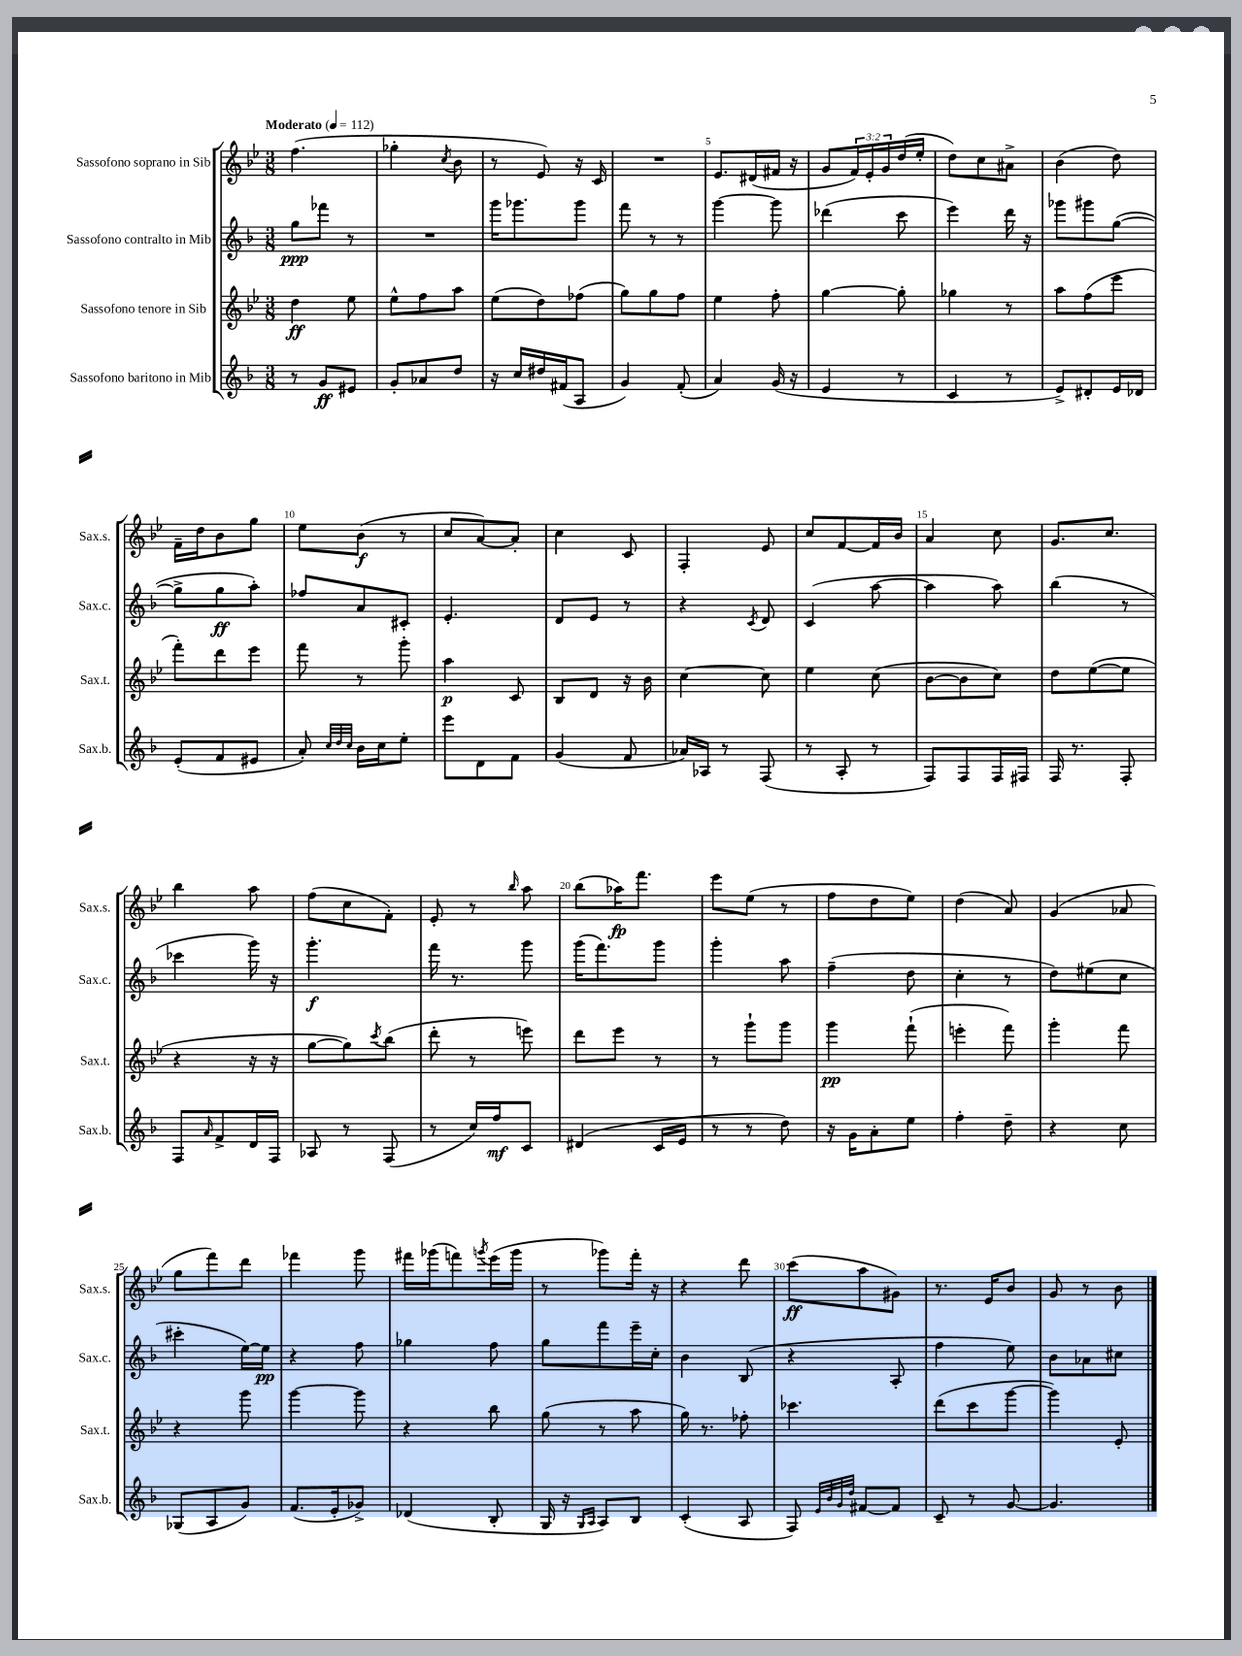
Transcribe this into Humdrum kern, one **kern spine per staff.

**kern	**dynam	**kern	**dynam	**kern	**dynam	**kern	**dynam
*part4	*part4	*part3	*part3	*part2	*part2	*part1	*part1
*staff4	*staff4	*staff3	*staff3	*staff2	*staff2	*staff1	*staff1
*I"Sassofono baritono in Mib	*	*I"Sassofono tenore in Sib	*	*I"Sassofono contralto in Mib	*	*I"Sassofono soprano in Sib	*
*I'Sax.b.	*	*I'Sax.t.	*	*I'Sax.c.	*	*I'Sax.s.	*
*clefG2	*	*clefG2	*	*clefG2	*	*clefG2	*
*k[b-]	*	*k[b-e-]	*	*k[b-]	*	*k[b-e-]	*
*M3/8	*	*M3/8	*	*M3/8	*	*M3/8	*
*MM112	*	*MM112	*	*MM112	*	*MM112	*
=1	=1	=1	=1	=1	=1	=1	=1
!	!	!	!	!	!	!LO:TX:a:B:t=Moderato	!
8r	.	4dd\	ff	8gg\L	ppp	(4.ff\	.
8g/L	ff	.	.	8fff-X\J	.	.	.
8e#X/J	.	8ee-\	.	8r	.	.	.
=2	=2	=2	=2	=2	=2	=2	=2
8g'/L	.	8ee-^^\L	.	4.r	.	4gg-X'\	.
8a-X/	.	8ff\	.	.	.	.	.
.	.	.	.	.	.	8qcc/	.
8dd/J	.	8aa\J	.	.	.	8b-\	.
=3	=3	=3	=3	=3	=3	=3	=3
16r	.	(8ee-\L	.	16ggg\KL	.	8r	.
16cc/LL	.	.	.	8.ggg-X\	.	.	.
16dd#X/	.	8dd\)	.	.	.	8e-/)	.
(16f#X/J	.	.	.	.	.	.	.
8A/J	.	(8ff-X\J	.	8ggg-\J	.	16r	.
.	.	.	.	.	.	16c/	.
=4	=4	=4	=4	=4	=4	=4	=4
4g/)	.	8gg\L)	.	8fff\	.	4.r	.
.	.	8gg\	.	8r	.	.	.
(8f'/	.	8ff\J	.	8r	.	.	.
=5	=5	=5	=5	=5	=5	=5	=5
4a/)	.	4ee-\	.	[4ggg\	.	8.e-/L	.
.	.	.	.	.	.	(16d#X/L	.
(16g/	.	8ff'\	.	8ggg\]	.	16f#X/JJ	.
16r	.	.	.	.	.	16r	.
=6	=6	=6	=6	=6	=6	=6	=6
4e/	.	[4gg\	.	(4ddd-X\	.	8g/L	.
.	.	.	.	.	.	24f/L)	.
.	.	.	.	.	.	24e-'/	.
.	.	.	.	.	.	24g/	.
8r	.	8gg'\]	.	8ccc\	.	(16dd/	.
.	.	.	.	.	.	16ee-'/JJ	.
=7	=7	=7	=7	=7	=7	=7	=7
4c/	.	4gg-X\	.	4eee\)	.	8dd\L)	.
.	.	.	.	.	.	8cc\	.
8r	.	8r	.	16ddd\	.	8a#X^\J	.
.	.	.	.	16r	.	.	.
=8	=8	=8	=8	=8	=8	=8	=8
8e^/L)	.	8aa\L	.	8ggg-X\L	.	(4b-\	.
8d#X'/	.	(8ff\	.	8ggg#X\	.	.	.
16e/L	.	8eee-\J	.	([8gg\J	.	8dd\)	.
16d-X/JJ	.	.	.	.	.	.	.
!!LO:LB:g=z
=9	=9	=9	=9	=9	=9	=9	=9
(8e'/L	.	8fff'\L)	.	8gg^\L]	.	16f~\LL	.
.	.	.	.	.	.	16dd\J	.
8f/	.	8ddd\	.	8gg\	ff	8b-\	.
8e#X/J	.	8eee-\J	.	8aa'\J)	.	8gg\J	.
=10	=10	=10	=10	=10	=10	=10	=10
8a'/)	.	8fff\	.	8ff-X/L	.	8ee-\L	.
32qqcc/LLL	.	.	.	.	.	.	.
32qqdd/	.	.	.	.	.	.	.
32qqcc/JJJ	.	.	.	.	.	.	.
16b-\LL	.	8r	.	8a/	.	(8b-\J	f
16cc\J	.	.	.	.	.	.	.
8ee'\J	.	8ggg'\	.	8c#X'/J	.	8r	.
=11	=11	=11	=11	=11	=11	=11	=11
8eee\L	.	4aa\	p	4.e'/	.	8cc/L	.
8d\	.	.	.	.	.	[8a/)	.
8f\J	.	8c/	.	.	.	8a'/J]	.
=12	=12	=12	=12	=12	=12	=12	=12
(4g/	.	8B-/L	.	8d/L	.	4cc\	.
.	.	8d/J	.	8e/J	.	.	.
8f/	.	16r	.	8r	.	8c/	.
.	.	16b-\	.	.	.	.	.
=13	=13	=13	=13	=13	=13	=13	=13
16a-X/LL)	.	[4cc\	.	4r	.	4F'/	.
16A-X/JJ	.	.	.	.	.	.	.
8r	.	.	.	.	.	.	.
.	.	.	.	8qc/	.	.	.
(8F/	.	8cc\]	.	8d/	.	8e-/	.
=14	=14	=14	=14	=14	=14	=14	=14
8r	.	4ee-\	.	(4c/	.	8cc/L	.
8A'/	.	.	.	.	.	[8f/	.
8r	.	(8cc\	.	[8aa\	.	16f/L]	.
.	.	.	.	.	.	16b-/JJ	.
=15	=15	=15	=15	=15	=15	=15	=15
8F/L)	.	[8b-\L	.	4aa\]	.	4a/	.
8F/	.	8b-\]	.	.	.	.	.
16F/L	.	8cc\J)	.	8aa\)	.	8cc\	.
16F#X/JJ	.	.	.	.	.	.	.
=16	=16	=16	=16	=16	=16	=16	=16
16F/	.	8dd\L	.	(4bb-\	.	8.g/L	.
8.r	.	.	.	.	.	.	.
.	.	([8ee-\	.	.	.	.	.
.	.	.	.	.	.	8.cc/J	.
8F'/	.	8ee-\J]	.	8r	.	.	.
!!LO:LB:g=z
=17	=17	=17	=17	=17	=17	=17	=17
8F/L	.	4r	.	4ccc-X\	.	4bb-\	.
16qqa/	.	.	.	.	.	.	.
8f^/	.	.	.	.	.	.	.
16d/L	.	16r	.	16ggg\)	.	8aa\	.
16F/JJ	.	16r	.	16r	.	.	.
=18	=18	=18	=18	=18	=18	=18	=18
8A-X/	.	[8gg\L	.	4.ggg'\	f	(8ff\L	.
8r	.	8gg\])	.	.	.	8cc\	.
.	.	8qccc/	.	.	.	.	.
(8F/	.	(8bb-\J	.	.	.	8f'\J)	.
=19	=19	=19	=19	=19	=19	=19	=19
8r	.	8ddd'\	.	16fff\	.	8e-'/	.
.	.	.	.	8.r	.	.	.
16cc/LL)	.	8r	.	.	.	8r	.
16ff/J	mf	.	.	.	.	.	.
.	.	.	.	.	.	16qqbb-/	.
8c/J	.	8eeen\)	.	8ggg\	.	8aa\	.
=20	=20	=20	=20	=20	=20	=20	=20
(4d#X/	.	8ddd\L	.	(16ggg\KL	.	(8bb-\L	.
.	.	.	.	8.fff\)	.	.	.
.	.	8eee-\J	.	.	.	16aa-X\K)	fp
.	.	.	.	.	.	8.fff\J	.
16c/LL	.	8r	.	8ggg\J	.	.	.
16e/JJ	.	.	.	.	.	.	.
=21	=21	=21	=21	=21	=21	=21	=21
8r	.	8r	.	4ggg'\	.	8eee-\L	.
8r	.	8ggg`\L	.	.	.	(8ee-\J	.
8dd\)	.	8ggg\J	.	8aa\	.	8r	.
=22	=22	=22	=22	=22	=22	=22	=22
16r	.	4ggg\	pp	(4ff~\	.	8ff\L	.
16g\KL	.	.	.	.	.	.	.
8a'\	.	.	.	.	.	8dd\	.
8ee\J	.	(8fff`\	.	8dd\	.	8ee-\J)	.
=23	=23	=23	=23	=23	=23	=23	=23
4ff'\	.	4eeen'\	.	4cc'\	.	(4dd\	.
8dd~\	.	8fff\)	.	8r	.	8a/)	.
=24	=24	=24	=24	=24	=24	=24	=24
4r	.	4ggg'\	.	8dd\L)	.	(4g/	.
.	.	.	.	(8ee#X\	.	.	.
8cc\	.	8fff\	.	8cc\J	.	8a-X/	.
!!LO:LB:g=z
=25	=25	=25	=25	=25	=25	=25	=25
(8G-X/L	.	4r	.	4ccc#X'\	.	8gg\L	.
8A/	.	.	.	.	.	8fff\)	.
8g/J)	.	8ggg\	.	[16ee\LL)	.	8ddd\J	.
.	.	.	.	16ee\JJ]	pp	.	.
=26	=26	=26	=26	=26	=26	=26	=26
(8.f/L	.	[4ggg\	.	4r	.	4fff-X\	.
16e'/k	.	.	.	.	.	.	.
8g-X^/J)	.	8ggg\]	.	8ff\	.	8ggg\	.
=27	=27	=27	=27	=27	=27	=27	=27
(4d-X/	.	4r	.	4gg-X\	.	16fff#X\LL	.
.	.	.	.	.	.	(16ggg-X\J	.
.	.	.	.	.	.	8fffn\)	.
.	.	.	.	.	.	8qgggn/	.
8B-'/	.	8bb-\	.	8ff\	.	(16eee-\L	.
.	.	.	.	.	.	16ggg\JJ	.
=28	=28	=28	=28	=28	=28	=28	=28
16G/	.	(8gg\	.	8gg\L	.	8r	.
16r	.	.	.	.	.	.	.
16qqG/LL	.	.	.	.	.	.	.
16qqA/JJ	.	.	.	.	.	.	.
8A/L)	.	8r	.	8fff\	.	8ggg-X\L)	.
8B-/J	.	8aa\	.	16eee~\L	.	16fff'\Jk	.
.	.	.	.	16cc'\JJ	.	16r	.
=29	=29	=29	=29	=29	=29	=29	=29
(4c'/	.	16gg\)	.	4b-\	.	4r	.
.	.	8.r	.	.	.	.	.
8A/	.	8ff-X'\	.	(8B-/	.	8ddd\	.
=30	=30	=30	=30	=30	=30	=30	=30
8F/)	.	4.ccc-X\	.	4r	.	(8ccc\L	ff
32qqe/LLL	.	.	.	.	.	.	.
32qqb-/	.	.	.	.	.	.	.
32qqg/	.	.	.	.	.	.	.
32qqdd/JJJ	.	.	.	.	.	.	.
[8f#X/L	.	.	.	.	.	8aa\	.
8f#/J]	.	.	.	8A'/	.	8g#X\J)	.
=31	=31	=31	=31	=31	=31	=31	=31
8c~/	.	(8ddd\L	.	4ff\	.	8.r	.
8r	.	8ccc\	.	.	.	.	.
.	.	.	.	.	.	16e-/KL	.
[8g/	.	[8ggg\J	.	8ee\)	.	8b-/J	.
=32	=32	=32	=32	=32	=32	=32	=32
4.g/]	.	4ggg\])	.	8b-\L	.	8g/	.
.	.	.	.	8a-X\	.	8r	.
.	.	8e-'/	.	8cc#X\J	.	8b-\	.
==	==	==	==	==	==	==	==
*-	*-	*-	*-	*-	*-	*-	*-
